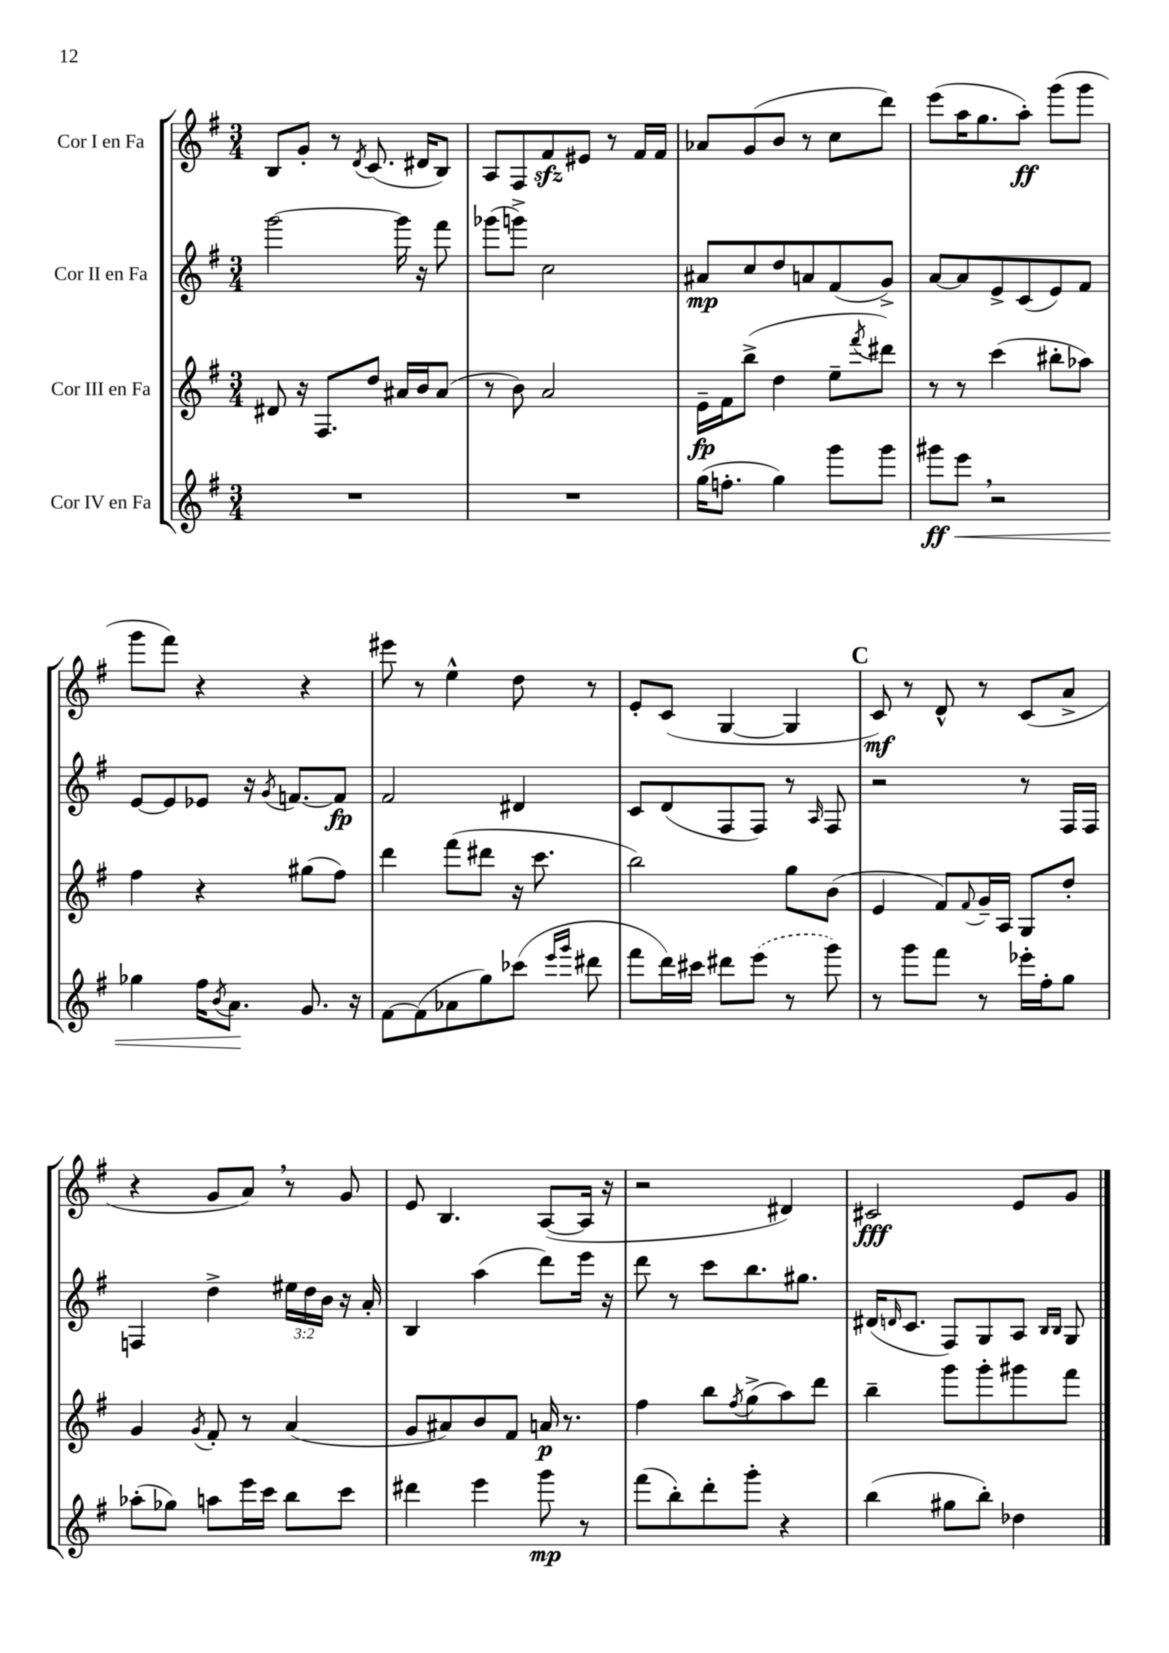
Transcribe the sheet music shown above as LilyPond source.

<<
\new StaffGroup <<
\new Staff = "s0" \with { instrumentName = "Cor I en Fa" } {
    \clef treble \key g \major \numericTimeSignature \time 3/4
    b8 g'8-. r8 \acciaccatura { d'8 } c'8.( dis'16 b8) |
    a8 fis8 fis'8\sfz eis'8 r8 fis'16 fis'16 |
    aes'8 g'8( b'8 r8 c''8 d'''8) |
    e'''8( a''16 g''8. a''8-.\ff) g'''8( g'''8 |
    g'''8 fis'''8) r4 r4 |
    eis'''8 r8 e''4-^ d''8 r8 |
    e'8-. c'8( g4~ g4 |
    \mark \markup { \bold "C" } c'8\mf) r8 d'8-^ r8 c'8( a'8-> |
    r4 g'8 a'8) \breathe r8 g'8 |
    e'8 b4. a8~( a16 r16 |
    r2 dis'4) |
    cis'2\fff e'8 g'8 \bar "|." |
}
\new Staff = "s1" \with { instrumentName = "Cor II en Fa" } {
    \clef treble \key g \major \numericTimeSignature \time 3/4 \override Staff.TupletNumber.text = #tuplet-number::calc-fraction-text
    g'''2~ g'''16 r16 fis'''8 |
    ges'''8( g'''8->) c''2 |
    ais'8\mp c''8 d''8 a'8 fis'8( g'8->) |
    a'8~ a'8 e'8-> c'8( e'8) fis'8 |
    e'8~ e'8 ees'8 r16 \acciaccatura { g'8 } f'8.~ f'8\fp |
    fis'2 dis'4 |
    c'8 d'8( fis8 fis8) r8 \grace { a16 } fis8 |
    \mark \markup { \bold "C" } r2 r8 fis16 fis16 |
    f4 d''4-> \tuplet 3/2 { eis''16 d''16 b'16 } r16 a'16-. |
    b4 a''4( d'''8) e'''16 r16 |
    d'''8 r8 c'''8 b''8. gis''8. |
    dis'16( \grace { d'16 } c'8. fis8) g8 a8 \grace { b16 b16 } g8 \bar "|." |
}
\new Staff = "s2" \with { instrumentName = "Cor III en Fa" } {
    \clef treble \key g \major \numericTimeSignature \time 3/4
    dis'8 r16 fis8. d''8 ais'16 b'16 ais'8( |
    r8 b'8) a'2 |
    e'16--\fp fis'16 b''8->( d''4 e''8-- \acciaccatura { fis'''8 } dis'''8) |
    r8 r8 c'''4( bis''8-. aes''8) |
    fis''4 r4 gis''8( fis''8) |
    d'''4 fis'''8( dis'''8 r16 c'''8. |
    b''2) g''8 b'8( |
    \mark \markup { \bold "C" } e'4 fis'8) \appoggiatura { fis'8 } g'16-- a16 g8 d''8-. |
    g'4 \acciaccatura { g'8 } fis'8-. r8 a'4( |
    g'8 ais'8) b'8 fis'8 a'16\p r8. |
    fis''4 b''8 \acciaccatura { fis''8 } g''8->( a''8) d'''8 |
    b''4-- g'''8 g'''8-. gis'''8 fis'''8 \bar "|." |
}
\new Staff = "s3" \with { instrumentName = "Cor IV en Fa" } {
    \clef treble \key g \major \numericTimeSignature \time 3/4
    R2. |
    R2. |
    g''16( f''8.-. g''4) g'''8 g'''8 |
    gis'''8\ff\< e'''8 \breathe r2 |
    ges''4 fis''16 \acciaccatura { b'8 } a'8.\! g'8. r16 |
    fis'8~ fis'8( aes'8 g''8) ces'''8( \grace { e'''16 g'''16 } dis'''8 |
    fis'''8 d'''16) cis'''16 dis'''8 \once \slurDashed e'''8( r8 g'''8) |
    \mark \markup { \bold "C" } r8 g'''8 fis'''8 r8 ees'''16-. fis''16-. g''8 |
    aes''8-.( ges''8) a''8 e'''16 c'''16 b''8 c'''8 |
    dis'''4 e'''4 g'''8\mp r8 |
    fis'''8( b''8-.) d'''8-. g'''8-. r4 |
    b''4( gis''8 b''8-.) des''4 \bar "|." |
}
>>
>>
\layout { \context { \Score \remove "Bar_number_engraver" } }
